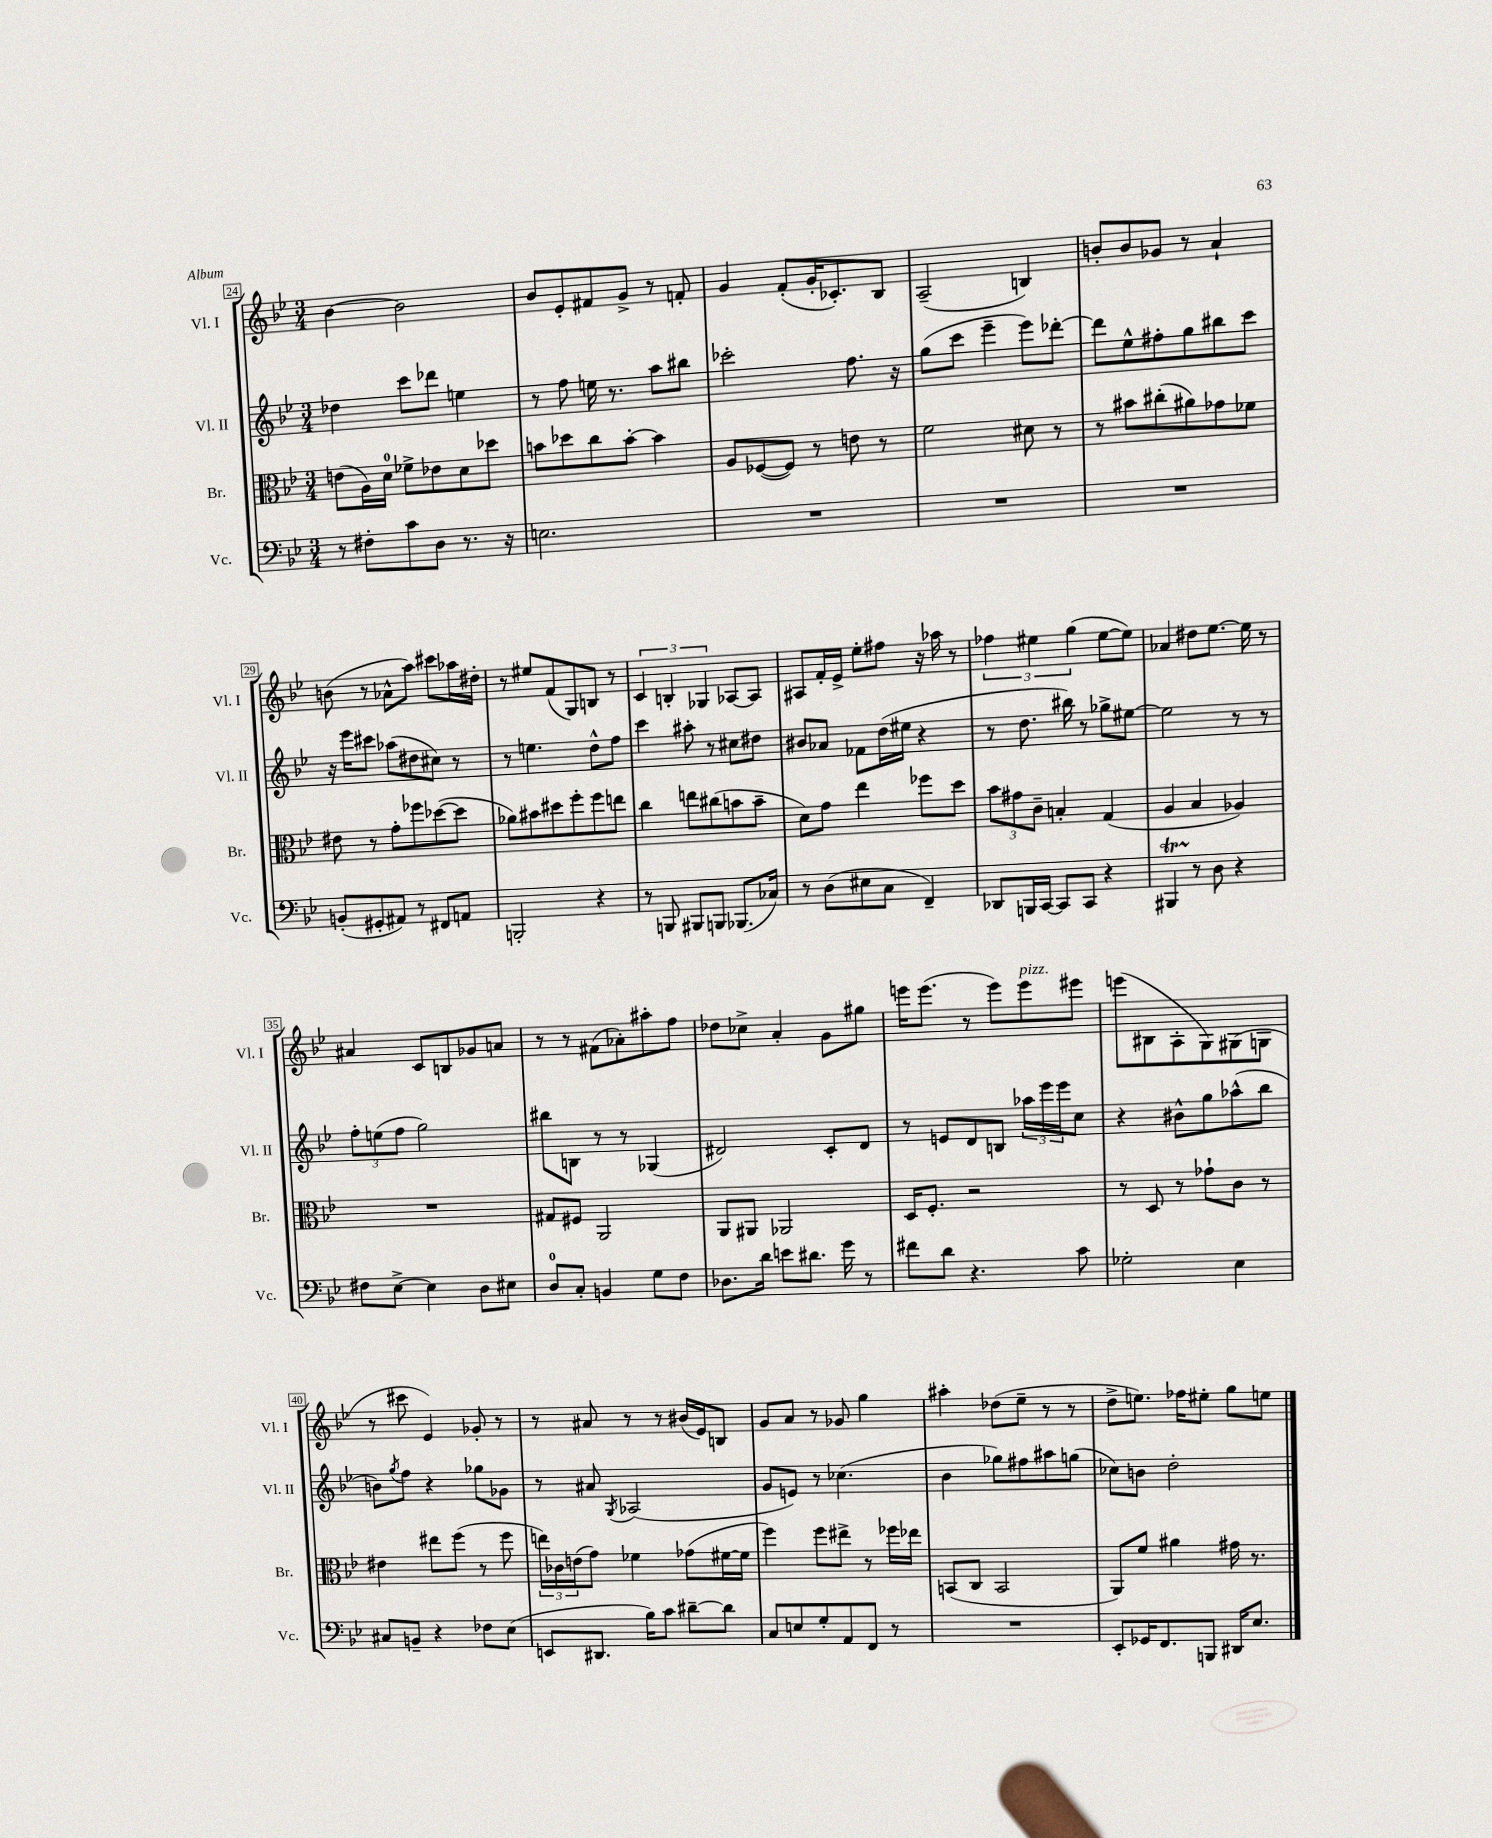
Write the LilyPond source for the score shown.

<<
\new StaffGroup <<
\new Staff = "s0" \with { instrumentName = "Vl. I" shortInstrumentName = "Vl. I" } {
    \clef treble \key bes \major \numericTimeSignature \time 3/4
    bes'4~ bes'2 |
    bes'8 ees'8-. fis'8 g'8-> r8 f'8-. |
    g'4 f'8-.( g'16-. ces'8.-.) bes8 |
    a2--( b4) |
    b'8-. b'8 ges'8 r8 a'4-! |
    b'8( r8 aes'8-^ a''8) cis'''8 aes''16 dis''16-. |
    r8 eis''8 f'8( g8) b8 r8 |
    \tuplet 3/2 { c'4 b4-. ges4 } aes8~ aes8 |
    ais8 f'16-. ees'16-> ees''8-. fis''8 r16 aes''16 r8 |
    \tuplet 3/2 { fes''4 eis''4 g''4( } eis''8~ eis''8) |
    aes'4 dis''8 ees''8.~ ees''16 r8 |
    ais'4 c'8 b8 ges'8 a'8 |
    r8 r8 fis'8( aes'8-.) ais''8-. f''8 |
    des''8 ces''8-> a'4-. g'8 gis''8 |
    e'''16 e'''8.( r8 e'''8) e'''8^\markup { \italic "pizz." } eis'''8 |
    e'''8( bis8 a8-. g8) gis8( g8 |
    r8 cis'''8 ees'4) ges'8-. r8 |
    r8 ais'8 r8 r8 bis'16( ees'16) b8 |
    g'8 a'8 r8 ges'8 g''4 |
    ais''4-. des''8( ees''8-- r8 r8 |
    d''8-> e''8.) fes''16 eis''8-. g''8 e''8 \bar "|." |
}
\new Staff = "s1" \with { instrumentName = "Vl. II" shortInstrumentName = "Vl. II" } {
    \clef treble \key bes \major \numericTimeSignature \time 3/4
    des''4 c'''8 des'''8 e''4 |
    r8 f''8 e''16 r8. a''8 bis''8 |
    ces'''2-. f''8. r16 |
    g''8( c'''8 ees'''4-- ees'''8) des'''8~-. |
    des'''8 ees''8-^ fis''8-. g''8 bis''8 c'''8 |
    r16 ees'''16 cis'''8 aes''8( dis''8 cis''8) r8 |
    r8 e''4. d''8-^ f''8 |
    c'''4 ais''8-. r8 cis''8 dis''8 |
    bis'8 aes'8 fes'8 d''16( eis''16 r4 |
    r8 d''8. bis''16) r8 ges''8-> eis''8~ |
    eis''2 r8 r8 |
    \tuplet 3/2 { f''8-. e''8( f''8 } g''2) |
    bis''8 b8 r8 r8 ges4( |
    dis'2) c'8-. dis'8 |
    r8 e'8 d'8 b8 \tuplet 3/2 { aes''16 ees'''16 ees'''16 } c''8 |
    r4 bis'8-^ g''8 aes''8-^( bes''8 |
    b'8) \acciaccatura { g''8 } f''8 r4 ges''8 ges'8 |
    r8 ais'8 \acciaccatura { g8 } aes2( |
    g'8 e'8) r8 ces''4.( |
    bes'4 ges''8) fis''8 ais''8 g''8( |
    ces''8) b'8 d''2-. \bar "|." |
}
\new Staff = "s2" \with { instrumentName = "Br." shortInstrumentName = "Br." } {
    \clef alto \key bes \major \numericTimeSignature \time 3/4
    e'8( a16) d'16-0 fes'8-> ees'8 d'8 des''8 |
    b'8 des''8 c''8 b'8~-. b'4 |
    a8 fes8~( fes8) r8 e'8 r8 |
    f'2 dis'8 r8 |
    r8 bis'8 cis''8-.( ais'8) ges'8 fes'8 |
    eis'8 r8 g'8-. fes''8 des''8~( des''8 |
    aes'8) bis'8 dis''8 f''8-. f''8 e''8 |
    c''4 e''8 cis''8( b'8 b'8-- |
    d'8) g'8 ees''4 fes''8 d''8 |
    \tuplet 3/2 { bes'8 gis'8 c'8-- } b4-. g4( |
    a4 bes4 aes4) |
    R2. |
    gis8 fis8 a,2 |
    a,8 ais,8 aes,2 |
    d16 f8.-. r2 |
    r8 d8 r8 ges'8-! c'8 r8 |
    eis'4 eis''8 f''8( r8 f''8 |
    \tuplet 3/2 { e''16) ces'16 e'16( } g'8) fes'4 ges'8( fis'16~ fis'16 |
    f''4) f''8 eis''8-> r8 fes''16 ees''16 |
    b,8( c8 b,2 |
    a,8) f'8 ais'4 gis'16 r8. \bar "|." |
}
\new Staff = "s3" \with { instrumentName = "Vc." shortInstrumentName = "Vc." } {
    \clef bass \key bes \major \numericTimeSignature \time 3/4
    r8 fis8-. c'8 d8 r8. r16 |
    e2. |
    R2. |
    R2. |
    R2. |
    b,8-.( gis,8-. ais,8) r8 fis,8 a,8 |
    b,,2-. r4 |
    r8 b,,8 bis,,8 b,,8 bes,,8.( ces16) |
    r8 d8( eis8 c8 f,4--) |
    des,8 b,,16 c,16~ c,8 c,8 r4 |
    bis,,4\startTrillSpan r8\stopTrillSpan d8 r4 |
    fis8 ees8~-> ees4 d8 eis8 |
    d8-0 c8-. b,4 g8 f8 |
    des8. d'16 e'8 dis'8. g'16 r8 |
    fis'8 d'8 r4. c'8 |
    ges2-. ees4 |
    cis8 b,8-- r4 fes8 ees8( |
    e,8 dis,8. bes16) c'8 dis'8~-- dis'8 |
    c8 e8 g8-. a,8 f,8 r8 |
    R2. |
    ees,8-. ges,16 f,8. b,,8 dis,16 ees8. \bar "|." |
}
>>
>>
\layout { \context { \Score currentBarNumber = #24 \override BarNumber.stencil = #(make-stencil-boxer 0.1 0.3 ly:text-interface::print) } }
